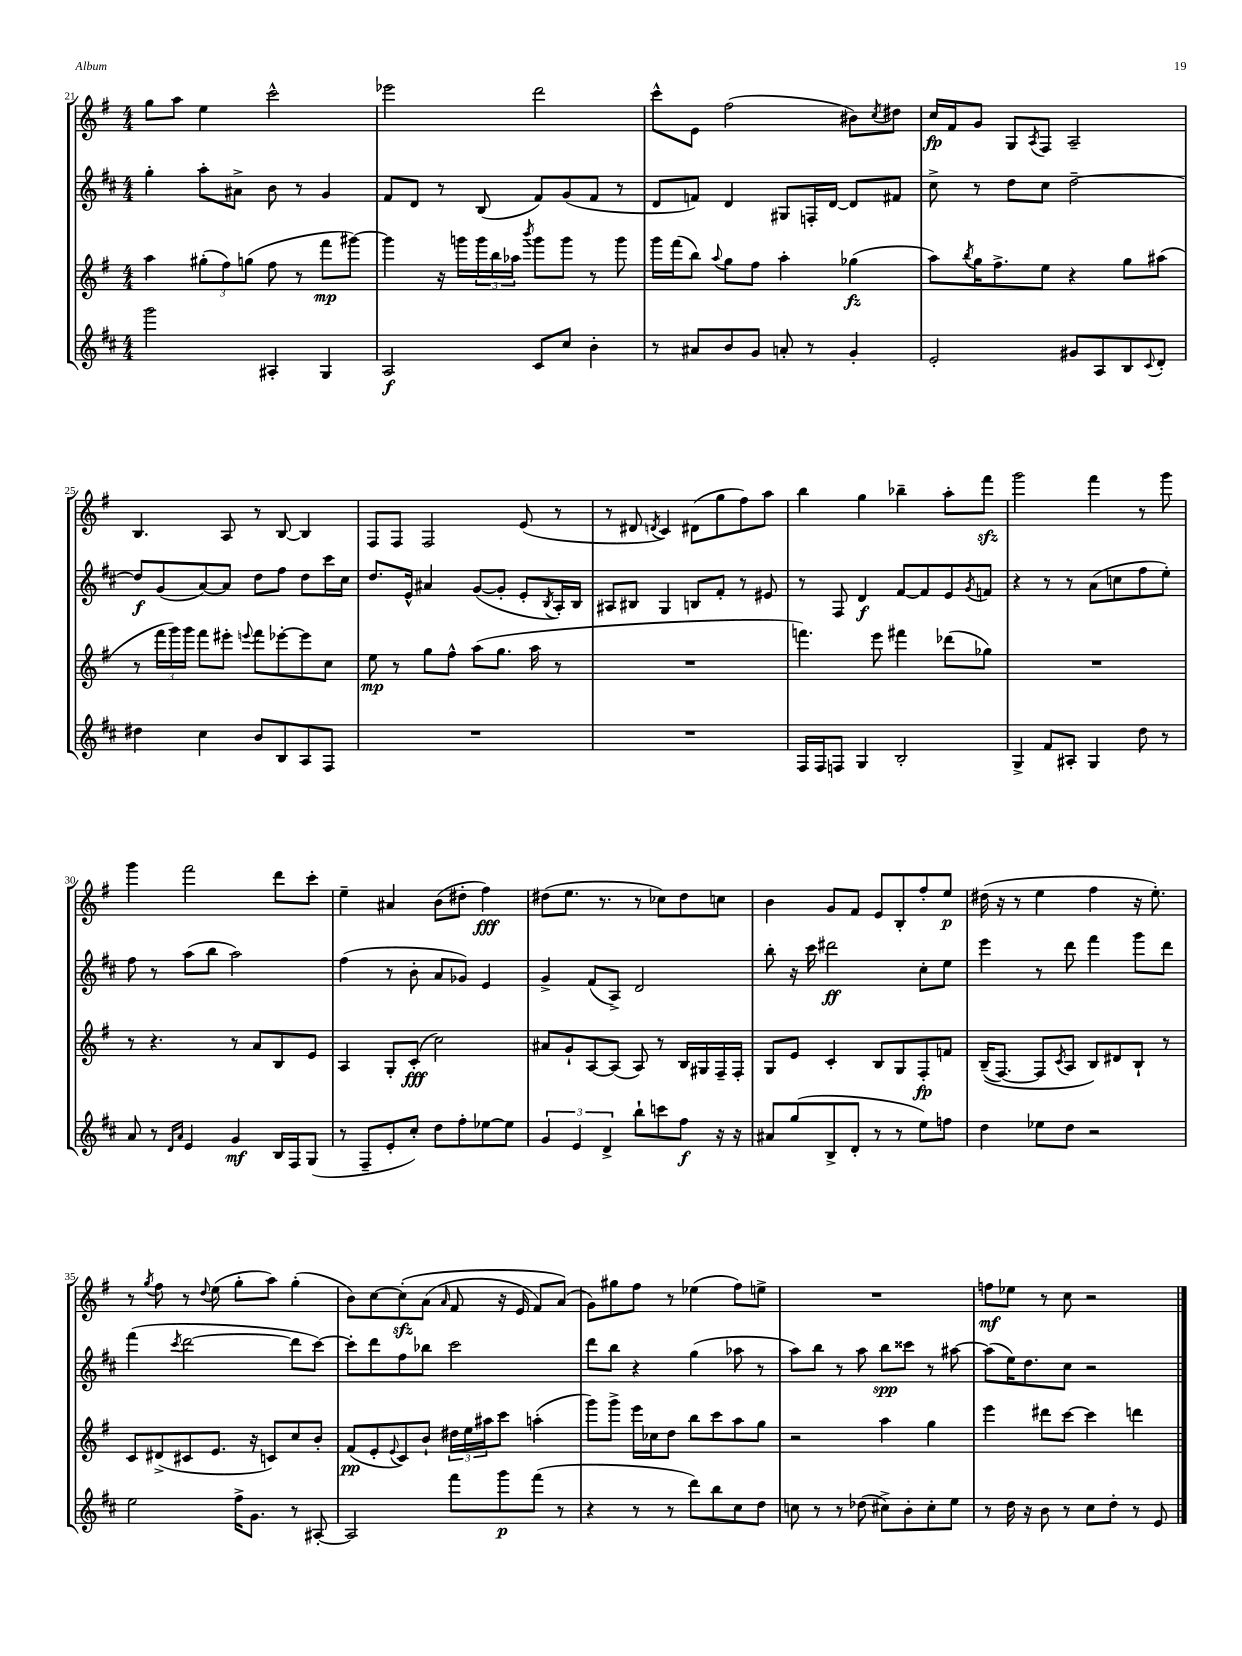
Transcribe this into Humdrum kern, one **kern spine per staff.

**kern	**kern	**kern	**kern
*staff4	*staff3	*staff2	*staff1
*clefG2	*clefG2	*clefG2	*clefG2
*k[f#c#]	*k[f#]	*k[f#c#]	*k[f#]
*M4/4	*M4/4	*M4/4	*M4/4
2ggg	4aa	4gg'	8gg
.	.	.	8aa
.	(12gg#'	8aa'	4ee
.	12ff#)	.	.
.	.	8a#^	.
.	(12gg	.	.
4A#'	8ff#	8b	2ccc^^
.	8r	8r	.
4G	8fff#	4g	.
.	[8ggg#)	.	.
=	=	=	=
2A	4ggg#]	8f#	2eee-
.	.	8d	.
.	16r	8r	.
.	16ggg	.	.
.	24ggg	(8B	.
.	24bb	.	.
.	24aa-	.	.
.	8qbbb	.	.
8c#	8ggg	8f#)	2ddd
8cc#	8ggg	(8g	.
4b'	8r	8f#	.
.	8ggg	8r	.
=	=	=	=
8r	16ggg	8d	8ccc^^
.	(16fff#	.	.
8a#	8bb)	8f)	8e
.	8qqaa	.	.
8b	8gg	4d	(2ff#
8g	8ff#	.	.
8a'	4aa'	8G#	.
8r	.	16F'	.
.	.	[16d	.
4g'	(4gg-	8d]	8b#)
.	.	.	8qcc
.	.	8f#	8dd#
=	=	=	=
2e'	8aa)	8cc#^	16cc
.	.	.	16f#
.	8qbb	.	.
.	16gg	8r	8g
.	8.ff#^	.	.
.	.	8dd	8G
.	.	.	8qA
.	8ee	8cc#	8F#
8g#	4r	[2dd~	2A~
8A	.	.	.
8B	8gg	.	.
8qqc#	.	.	.
8d'	(8aa#	.	.
=	=	=	=
4dd#	8r	8dd]	4.B
.	24fff#	(8g	.
.	24ggg)	.	.
.	24ggg	.	.
4cc#	8fff#	[8a)	.
.	8eee#'	8a]	8A
.	8qqeee	.	.
8b	8fff#	8dd	8r
8B	[8eee-'	8ff#	[8B
8A	8eee-]	8dd	4B]
8F#	8cc	16ccc#	.
.	.	16cc#	.
=	=	=	=
1r	8ee	8.dd	8F#
.	8r	.	8F#
.	.	16e^^	.
.	8gg	4a#	2F#
.	8ff#^^	.	.
.	(8aa	([8g	.
.	8.gg	8g']	.
.	.	8e'	(8e
.	16aa	.	.
.	.	8qB	.
.	8r	16A')	8r
.	.	16B	.
=	=	=	=
1r	1r	8A#	8r
.	.	8B#	8d#
.	.	.	8qd
.	.	4G	4c)
.	.	8B	(8d#
.	.	8f#'	8gg
.	.	8r	8ff#)
.	.	8e#	8aa
=	=	=	=
16F#	4.fff)	8r	4bb
16F#	.	.	.
8F	.	8F#	.
4G	.	4d	4gg
.	8eee	.	.
2B'	4fff#	[8f#	4bb-~
.	.	8f#]	.
.	(8ddd-	8e	8aa'
.	.	8qg	.
.	8gg-)	8f	8fff#
=	=	=	=
4G^	1r	4r	2ggg
8f#	.	8r	.
8A#'	.	8r	.
4G	.	(8a	4fff#
.	.	8cc	.
8dd	.	8ff#	8r
8r	.	8ee')	8ggg
=	=	=	=
8a	8r	8ff#	4ggg
8r	4.r	8r	.
16qqd	.	.	.
16qqa	.	.	.
4e	.	(8aa	2fff#
.	.	8bb	.
4g	8r	2aa)	.
.	8a	.	.
16B	8B	.	8ddd
16F#	.	.	.
(8G	8e	.	8ccc'
=	=	=	=
8r	4A	(4ff#	4ee~
8F#~	.	.	.
8e'	8G'	8r	4a#
8cc#')	(8c'	8b'	.
8dd	2cc)	8a	(8b
8ff#'	.	8g-)	8dd#'
[8ee-	.	4e	4ff#)
8ee-]	.	.	.
=	=	=	=
6g	8a#	4g^	(8dd#
.	8g`	.	8.ee
6e	.	.	.
.	[8A	(8f#	.
.	.	.	8.r
6d^	.	.	.
.	(8A]	8A^)	.
8bb`	8A)	2d	8r
8ccc	8r	.	8cc-)
8ff#	16B	.	8dd#
.	16G#	.	.
16r	16F#~	.	8cc
16r	16F#'	.	.
=	=	=	=
8a#	8G	8bb'	4b
(8gg	8e	16r	.
.	.	16ccc#	.
8B^	4c'	2ddd#	8g
8d'	.	.	8f#
8r	8B	.	8e
8r	8G	.	8B'
8ee)	8F#'	8cc#'	8ff#'
8ff	8f	8ee	8ee
=	=	=	=
4dd	&((16B~	4eee	(16dd#
.	[8.F#)	.	16r
.	.	.	8r
8ee-	8F#]	8r	4ee
.	8qc	.	.
8dd	8A	8ddd	.
2r	8B&)	4fff#	4ff#
.	8d#	.	.
.	8B`	8ggg	16r
.	.	.	8.ee')
.	8r	8ddd	.
=	=	=	=
2ee	8c	(4fff#	8r
.	.	.	8qgg
.	(8d#^	.	8ff#
.	.	8qccc#	.
.	8c#	[2ddd	8r
.	.	.	8qqdd
.	8.e	.	(8ee
16ff#^	.	.	8gg'
8.g	16r	.	.
.	8c)	.	8aa)
8r	8cc	8ddd]	(4gg'
[8A#'	8b'	[8ccc#)	.
=	=	=	=
2A#]	(8f#	8ccc#']	8b)
.	8e'	8ddd	[8cc
.	8qqe	.	.
.	8c)	8ff#	&(8cc']
.	8b`	8bb-	(8a
.	.	.	16qqa
8fff#	24dd#	2ccc#	8f#
.	24ee	.	.
.	24aa#	.	.
8ggg	8ccc	.	16r
.	.	.	16e
(8fff#	(4aa'	.	8f#)
8r	.	.	(8a&)
=	=	=	=
4r	8ggg)	8ddd	8g)
.	8ggg^	8bb	8gg#
8r	16eee	4r	8ff#
.	16cc-	.	.
8r	8dd	.	8r
8ddd)	8bb	(4gg	(4ee-
8bb	8ccc	.	.
8cc#	8aa	8aa-	8ff#)
8dd	8gg	8r	8ee^
=	=	=	=
8cc	2r	8aa)	1r
8r	.	8bb	.
8r	.	8r	.
(8dd-	.	8aa	.
8cc#^)	4aa	8bb	.
8b'	.	8ccc##	.
8cc#'	4gg	8r	.
8ee	.	[8aa#	.
=	=	=	=
8r	4eee	(8aa#]	8ff
16dd	.	16ee)	8ee-
16r	.	8.dd	.
8b	8ddd#	.	8r
8r	[8ccc	8cc#	8cc
8cc#	4ccc]	2r	2r
8dd'	.	.	.
8r	4ddd	.	.
8e	.	.	.
==	==	==	==
*-	*-	*-	*-
